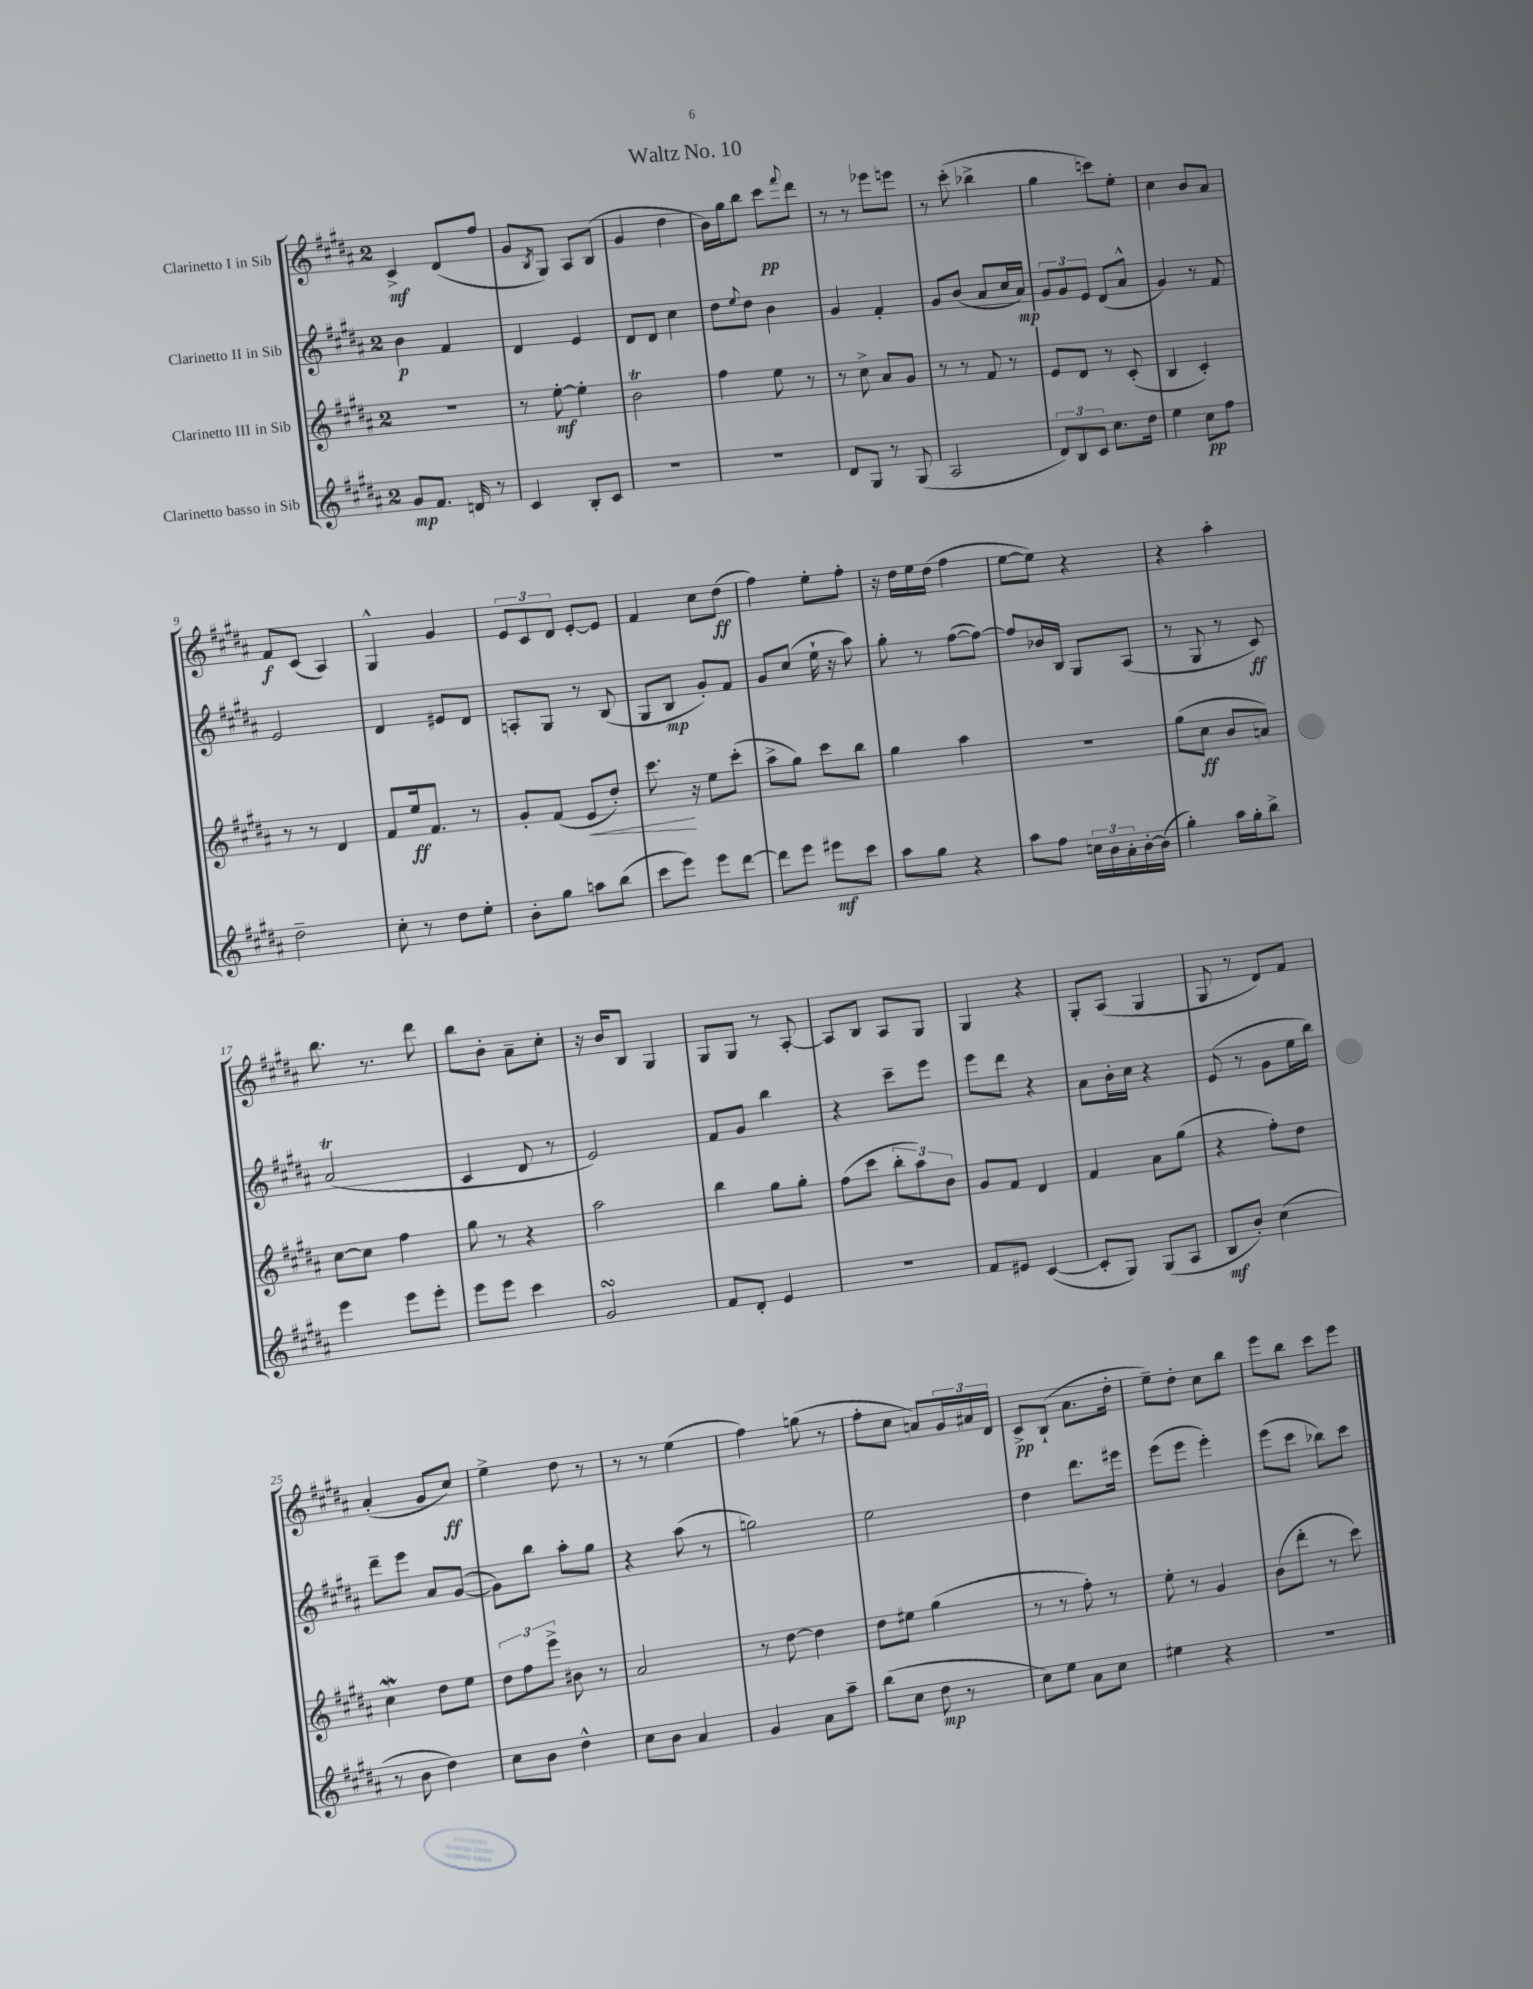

**kern	**dynam	**kern	**dynam	**kern	**dynam	**kern	**dynam
*part4	*part4	*part3	*part3	*part2	*part2	*part1	*part1
*staff4	*staff4	*staff3	*staff3	*staff2	*staff2	*staff1	*staff1
*I"Clarinetto basso in Sib	*	*I"Clarinetto III in Sib	*	*I"Clarinetto II in Sib	*	*I"Clarinetto I in Sib	*
*clefG2	*	*clefG2	*	*clefG2	*	*clefG2	*
*k[f#c#g#d#a#]	*	*k[f#c#g#d#a#]	*	*k[f#c#g#d#a#]	*	*k[f#c#g#d#a#]	*
*M2/4	*	*M2/4	*	*M2/4	*	*M2/4	*
=1	=1	=1	=1	=1	=1	=1	=1
8g#/L	mp	2r	.	4b\	p	4c#^/	mf
8.f#/J	.	.	.	.	.	.	.
.	.	.	.	4f#/	.	(8d#/L	.
16dn/	.	.	.	.	.	.	.
8r	.	.	.	.	.	8ff#/J	.
=2	=2	=2	=2	=2	=2	=2	=2
4c#/	.	8r	.	4d#/	.	8g#/L	.
.	.	.	.	.	.	8qB/	.
.	.	[8ee'\	mf	.	.	8G#/J)	.
8B'/L	.	4ee'\]	.	4e/	.	8A#/L	.
8c#/J	.	.	.	.	.	(8B/J	.
=3	=3	=3	=3	=3	=3	=3	=3
2r	.	2bT\	.	8d#/L	.	4g#/	.
.	.	.	.	8d#/J	.	.	.
.	.	.	.	4cc#\	.	4dd#\	.
=4	=4	=4	=4	=4	=4	=4	=4
2r	.	4ff#\	.	8dd#\L	.	16b\LL)	.
.	.	.	.	.	.	16gg#\J	.
.	.	.	.	8qqee/	.	.	.
.	.	.	.	8dd#\J	.	8bb\J	.
.	.	8ee\	.	4b\	.	8ccc#\L	pp
.	.	.	.	.	.	8qqfff#/	.
.	.	8r	.	.	.	8ddd#\J	.
=5	=5	=5	=5	=5	=5	=5	=5
8d#/L	.	8r	.	4g#/	.	8r	.
8G#/J	.	8cc#^\	.	.	.	8r	.
8r	.	8a#/L	.	4f#'/	.	8eee-X\L	.
(8G#/	.	8g#/J	.	.	.	8eeen\J	.
=6	=6	=6	=6	=6	=6	=6	=6
2A#/	.	8r	.	8g#/L	.	8r	.
.	.	8r	.	(8b/J	.	(8ccc#'\	.
.	.	8f#/	.	8a#/L	.	4bb-X^\	.
.	.	8r	.	16cc#/L	.	.	.
.	.	.	.	16a#/JJ)	mp	.	.
=7	=7	=7	=7	=7	=7	=7	=7
12d#/L)	.	8e/L	.	12g#/L	.	4gg#\	.
12B/	.	.	.	12g#/	.	.	.
.	.	8d#/J	.	.	.	.	.
12c#/J	.	.	.	12e/J	.	.	.
8.cc#\L	.	8r	.	(8d#/L	.	8cccn\L)	.
.	.	(8c#'/	.	8a#^^/J	.	8ee'\J	.
16dd#\Jk	.	.	.	.	.	.	.
=8	=8	=8	=8	=8	=8	=8	=8
4ee\	.	4B/	.	4g#/)	.	4cc#\	.
8cc#\L	pp	4c#'/)	.	8r	.	8b/L	.
8ff#\J	.	.	.	8f#/	.	8a#/J	.
!!LO:LB:g=z
=9	=9	=9	=9	=9	=9	=9	=9
2dd#~\	.	8r	.	2e/	.	8f#/L	f
.	.	8r	.	.	.	(8c#/J	.
.	.	4d#/	.	.	.	4A#/)	.
=10	=10	=10	=10	=10	=10	=10	=10
8cc#'\	.	8f#/L	.	4d#/	.	4G#^^/	.
8r	.	16ee/k	ff	.	.	.	.
.	.	8.f#/J	.	.	.	.	.
8dd#\L	.	.	.	8e#X/L	.	4g#/	.
8ee'\J	.	8r	.	8d#/J	.	.	.
=11	=11	=11	=11	=11	=11	=11	=11
8b'\L	.	8g#'/L	.	8An'/L	.	12e/L	.
.	.	.	.	.	.	12c#/	.
8gg#\J	.	(8f#/J	.	8G#/J	.	.	.
.	.	.	.	.	.	12d#/J	.
!	!	!	!LO:HP:b	!	!	!	!
8aan\L	.	8e/L	<	8r	.	[8e'/L	.
(8bb\J	.	8dd#'/J)	.	(8B/	.	8e/J]	.
=12	=12	=12	=12	=12	=12	=12	=12
8ccc#\L	.	8.ccc#\	.	8G#/L	.	4f#/	.
8eee\J)	.	.	.	8B/J	mp	.	.
.	.	16r	[	.	.	.	.
8eee\L	.	8ee\L	.	8g#'/L)	.	8cc#\L	.
[8ddd#\J	.	(8ccc#'\J	.	8f#/J	.	(8dd#\J	ff
=13	=13	=13	=13	=13	=13	=13	=13
8ddd#\L]	.	8aa#^\L	.	8g#/L	.	4ff#\)	.
8eee\J	.	8gg#\J)	.	(8cc#/J	.	.	.
8eee#X\L	mf	8ccc#\L	.	16ee`\	.	8ee'\L	.
.	.	.	.	16r	.	.	.
8ccc#\J	.	8bb\J	.	8aa#\)	.	8ff#'\J	.
=14	=14	=14	=14	=14	=14	=14	=14
8aa#\L	.	4gg#\	.	8gg#'\	.	16r	.
.	.	.	.	.	.	16dd#\LL	.
8gg#\J	.	.	.	8r	.	16ee\	.
.	.	.	.	.	.	(16dd#\JJ	.
4r	.	4aa#\	.	([8ff#\L	.	4ff#\	.
.	.	.	.	8ff#\J_)	.	.	.
=15	=15	=15	=15	=15	=15	=15	=15
8aa#\L	.	2r	.	8ff#/L]	.	[8ee\L	.
8ff#\J	.	.	.	16b-X/L	.	8ee\J])	.
.	.	.	.	16B/JJ	.	.	.
24ccn\LL	.	.	.	8G#/L	.	4r	.
24b\	.	.	.	.	.	.	.
24a#'\	.	.	.	.	.	.	.
[16b'\	.	.	.	(8A#/J	.	.	.
(16b\JJ]	.	.	.	.	.	.	.
=16	=16	=16	=16	=16	=16	=16	=16
4gg#'\)	.	(8gg#\L	.	8r	.	4r	.
.	.	8cc#\J	ff	8G#/	.	.	.
16aa#\LL	.	8b/L	.	8r	.	4aa#'\	.
16gg#'\J	.	.	.	.	.	.	.
8bb^\J	.	8an/J)	.	8c#/)	ff	.	.
!!LO:LB:g=z
=17	=17	=17	=17	=17	=17	=17	=17
4eee\	.	[8cc#\L	.	(2a#t/	.	8.bb\	.
.	.	8cc#\J]	.	.	.	.	.
.	.	.	.	.	.	8.r	.
8eee\L	.	4ff#\	.	.	.	.	.
8eee'\J	.	.	.	.	.	8ddd#\	.
=18	=18	=18	=18	=18	=18	=18	=18
8eee\L	.	8gg#\	.	4c#/	.	8bb\L	.
8eee\J	.	8r	.	.	.	8b'\J	.
4ccc#\	.	4r	.	8d#/	.	8a#~\L	.
.	.	.	.	8r	.	8cc#'\J	.
=19	=19	=19	=19	=19	=19	=19	=19
2g#sSSS/	.	2aa#\	.	2e/)	.	16r	.
.	.	.	.	.	.	16b/KL	.
.	.	.	.	.	.	8B/J	.
.	.	.	.	.	.	4G#/	.
=20	=20	=20	=20	=20	=20	=20	=20
8f#/L	.	4bb\	.	8f#/L	.	8G#/L	.
8d#'/J	.	.	.	8g#/J	.	8G#/J	.
4e/	.	8gg#\L	.	4bb\	.	8r	.
.	.	8gg#'\J	.	.	.	[8A#'/	.
=21	=21	=21	=21	=21	=21	=21	=21
2r	.	(8ff#\L	.	4r	.	8A#/L]	.
.	.	8ccc#\J	.	.	.	8B/J	.
.	.	12bb'\L	.	8ccc#~\L	.	8A#/L	.
.	.	12aa#\)	.	.	.	.	.
.	.	.	.	8eee\J	.	8G#/J	.
.	.	12b\J	.	.	.	.	.
=22	=22	=22	=22	=22	=22	=22	=22
8f#/L	.	8g#/L	.	8eee\L	.	4G#/	.
8e#X/J	.	8f#/J	.	8ddd#\J	.	.	.
([4c#/	.	4d#/	.	4r	.	4r	.
=23	=23	=23	=23	=23	=23	=23	=23
8c#'/L]	.	4f#/	.	8a#\L	.	8G#'/L	.
8G#/J)	.	.	.	16b'\L	.	(8A#/J	.
.	.	.	.	16cc#\JJ	.	.	.
(8G#/L	.	8a#\L	.	4r	.	4G#/	.
8A#/J	.	(8gg#\J	.	.	.	.	.
=24	=24	=24	=24	=24	=24	=24	=24
8B/L	mf	4r	.	(8e/	.	8G#/	.
8b'/J)	.	.	.	8r	.	8r	.
(4cc#\	.	8ff#'\L)	.	8g#\L	.	8d#/L)	.
.	.	8dd#\J	.	16ee\L	.	8f#/J	.
.	.	.	.	16bb\JJ)	.	.	.
!!LO:LB:g=z
=25	=25	=25	=25	=25	=25	=25	=25
8r	.	4cc#W\	.	8ddd#~\L	.	(4a#'/	.
8b\	.	.	.	8eee\J	.	.	.
4dd#\)	.	8dd#\L	.	8a#/L	.	8g#/L	.
.	.	8ee\J	.	([8g#/J	.	8cc#/J)	ff
=26	=26	=26	=26	=26	=26	=26	=26
8cc#\L	.	12dd#\L	.	8g#\L])	.	4ee^\	.
.	.	12ff#\	.	.	.	.	.
8b\J	.	.	.	8bb\J	.	.	.
.	.	12eee^\J	.	.	.	.	.
4dd#^^\	.	8b#X\	.	8aa#'\L	.	8dd#\	.
.	.	8r	.	8gg#\J	.	8r	.
=27	=27	=27	=27	=27	=27	=27	=27
8cc#\L	.	2a#/	.	4r	.	8r	.
8b\J	.	.	.	.	.	8r	.
4a#/	.	.	.	(8aa#\	.	(4ee\	.
.	.	.	.	8r	.	.	.
=28	=28	=28	=28	=28	=28	=28	=28
4g#/	.	8r	.	2ggn\)	.	4ff#\)	.
.	.	[8dd#\	.	.	.	.	.
8a#\L	.	4dd#\]	.	.	.	(8ggn\	.
8aa#~\J	.	.	.	.	.	8r	.
=29	=29	=29	=29	=29	=29	=29	=29
(8bb\L	.	8dd#\L	.	2ee\	.	8ff#'\L	.
8cc#\J	.	8ee#X\J	.	.	.	8cc#\J	.
8dd#\	mp	(4gg#\	.	.	.	8an/L)	.
8r	.	.	.	.	.	24g#/L	.
.	.	.	.	.	.	24a#X/	.
.	.	.	.	.	.	24d#/JJ	.
=30	=30	=30	=30	=30	=30	=30	=30
8cc#\L)	.	8r	.	4dd#\	.	8c#^/L	pp
8ee\J	.	8r	.	.	.	(8B`/J	.
8a#\L	.	8ff#'\)	.	8.ddd#\L	.	8.a#\L	.
8cc#\J	.	8r	.	.	.	.	.
.	.	.	.	16eee#X\Jk	.	16dd#'\Jk	.
=31	=31	=31	=31	=31	=31	=31	=31
4ee#X\	.	8ee'\	.	(8eee\L	.	8ee~\L)	.
.	.	8r	.	8eee\J	.	8dd#'\J	.
4r	.	4g#/	.	4eee'\)	.	8cc#\L	.
.	.	.	.	.	.	8bb\J	.
=32	=32	=32	=32	=32	=32	=32	=32
2r	.	(8b\L	.	(8eee\L	.	8eee\L	.
.	.	8ddd#'\J	.	8ccc#\J	.	8bb\J	.
.	.	8r	.	8bb-X\L)	.	8ccc#\L	.
.	.	8ccc#\)	.	8ccc#\J	.	8eee\J	.
==	==	==	==	==	==	==	==
*-	*-	*-	*-	*-	*-	*-	*-
